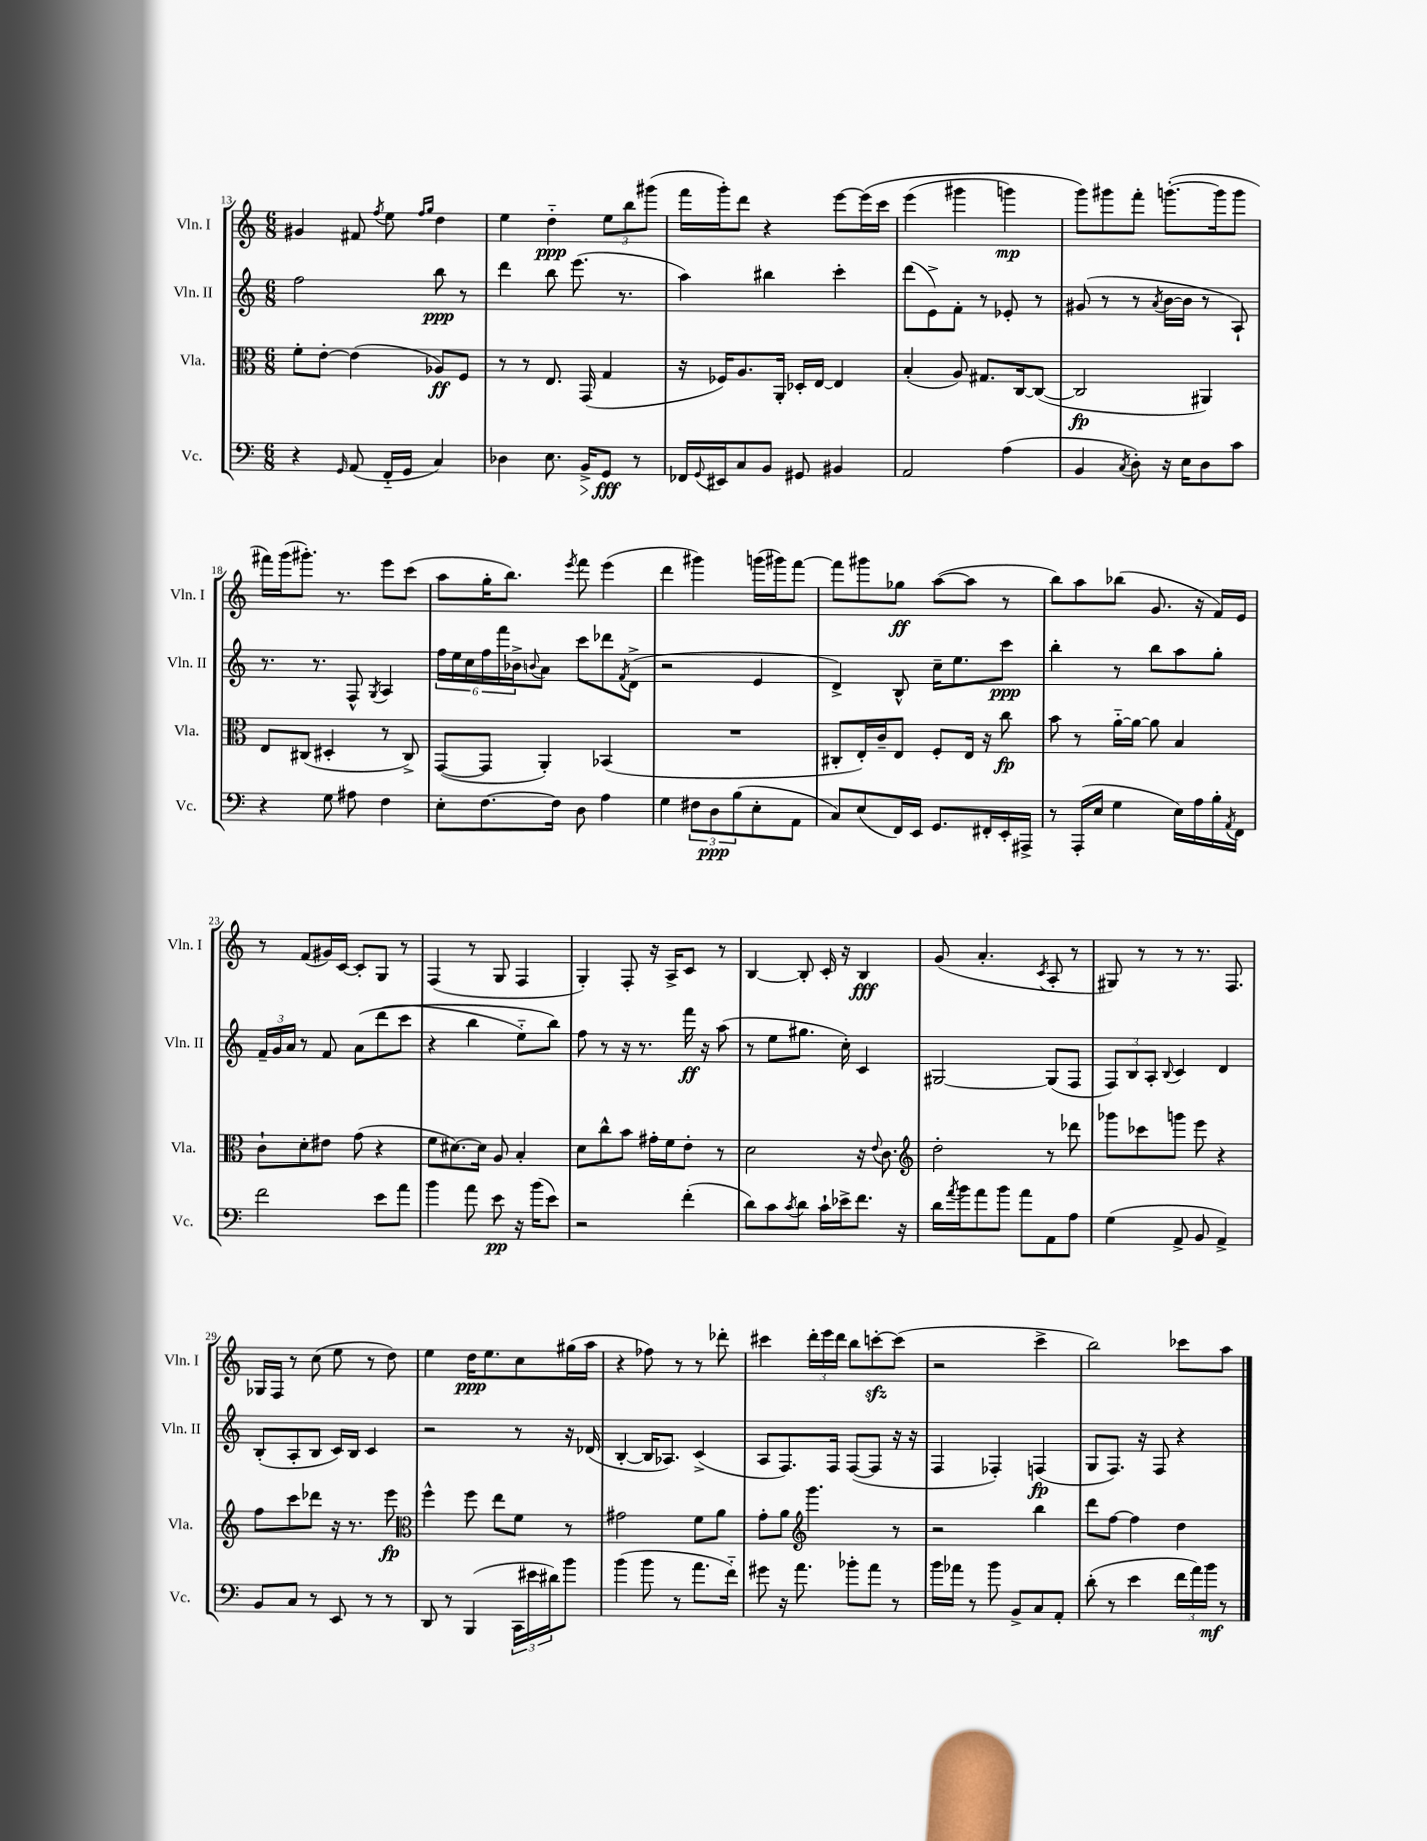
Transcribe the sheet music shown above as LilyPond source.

<<
\new StaffGroup <<
\new Staff = "s0" \with { instrumentName = "Vln. I" shortInstrumentName = "Vln. I" } {
    \clef treble \key c \major \numericTimeSignature \time 6/8
    gis'4 fis'8 \acciaccatura { f''8 } e''8 \grace { f''16 g''16 } d''4 |
    e''4 d''4-_\ppp \tuplet 3/2 { e''8 b''8 gis'''8( } |
    f'''16 g'''16-.) d'''8 r4 e'''8~ e'''16\( c'''16 |
    e'''4( gis'''4 g'''4\mp) |
    g'''8\) gis'''8 f'''8-. g'''8.~-.( g'''16 g'''8 |
    fis'''16) g'''16( gis'''8.-.) r8. e'''8 c'''8( |
    a''8 g''16-. b''8.) \acciaccatura { e'''8 } f'''8 e'''4( |
    d'''4 gis'''4) g'''16( gis'''16) f'''8~ |
    f'''8 gis'''8 ges''8\ff a''8~( a''8 r8 |
    b''8) a''8 bes''8( g'8. r16 f'16) e'16 |
    r8 f'8( gis'16) c'16~ c'8-. g8 r8 |
    f4( r8 g8 f4 |
    g4-.) f8-. r16 a16-> c'8 r8 |
    b4~ b8-. c'16-. r16 b4\fff |
    g'8( a'4.-. \acciaccatura { c'8 } a8-. r8 |
    gis8) r8 r8 r8. f8. |
    ges16 f16 r8 c''8( e''8 r8 d''8) |
    e''4 d''16\ppp e''8. c''8 gis''16( a''16 |
    r4 fes''8) r8 r8 des'''8-. |
    cis'''4 \tuplet 3/2 { d'''16-. e'''16 d'''16 } b''8 c'''8~-.\sfz c'''8( |
    r2 c'''4-> |
    b''2) ces'''8 a''8 \bar "|." |
}
\new Staff = "s1" \with { instrumentName = "Vln. II" shortInstrumentName = "Vln. II" } {
    \clef treble \key c \major \numericTimeSignature \time 6/8
    f''2 b''8\ppp r8 |
    d'''4 b''8 e'''8.( r8. |
    a''4) bis''4 c'''4-. |
    d'''8( e'8->) f'8-. r8 ees'8-. r8 |
    gis'8( r8 r8 \acciaccatura { a'8 } b'16~ b'16 r8 a8-!) |
    r8. r8. f8-^ \acciaccatura { g8 } a4 |
    \tuplet 6/4 { f''16 e''16 c''16 f''16 f'''16 bes'16-> } \appoggiatura { b'8 } a'8 c'''8 des'''8 \acciaccatura { f'8 } d'8->( |
    r2 e'4 |
    d'4->) b8-^ c''16-- e''8. c'''8\ppp |
    b''4-. r8 b''8 a''8 g''8-. |
    \tuplet 3/2 { f'16-- g'16 a'16 } r8 f'8 a'8\( d'''8( c'''8 |
    r4 b''4 e''8-_) b''8\) |
    f''8 r8 r16 r8. f'''16\ff r16 a''8( |
    r8 e''8 gis''8. c''16-.) c'4 |
    gis2~ gis8( f8 |
    \tuplet 3/2 { f8) b8 a8-. } \appoggiatura { b8 } c'4 d'4 |
    b8-.( a8-. b8 c'16) b16 c'4 |
    r2 r8 r16 des'16( |
    b4~-. b16 aes8.) c'4->( |
    a8 f8.) f16 f8~( f8 r16 r16 |
    f4 fes4-.) f4\fp( |
    g8 f8.) r16 f8 r4 \bar "|." |
}
\new Staff = "s2" \with { instrumentName = "Vla." shortInstrumentName = "Vla." } {
    \clef alto \key c \major \numericTimeSignature \time 6/8
    f'8-. e'8~-. e'4( aes8\ff) f8 |
    r8 r8 e8. g,16( g4 |
    r16 fes16) a8. a,16-. des16-. e16~ e4 |
    b4-.( a8) gis8. c16~ c8~( |
    c2\fp ais,4) |
    e8 cis8( dis4-. r8 cis8->) |
    g,8~( g,8 a,4-.) bes,4( |
    R2. |
    cis8-. e16-.) c'16-- e8 f8-. e16 r16 c''8\fp |
    b'8 r8 a'16~-_ a'16~ a'8 b4 |
    c'8-! d'8-. eis'8 g'8( r4 |
    f'8 dis'8.~) dis'16 a8 b4-. |
    d'8 c''8-^ b'8 gis'16-. f'16 e'8-. r8 |
    d'2 r16 \appoggiatura { e'8 } c'8. |
    \clef treble d''2-. r8 des'''8 |
    ges'''8 ces'''8 g'''8 e'''8 r4 |
    f''8 c'''8 des'''8 r16 r8. e'''8\fp |
    \clef alto f''4-^ f''8 e''8 f'8 r8 |
    gis'2 f'8 a'8 |
    g'8-. a'8 \clef treble g'''4. r8 |
    r2 b''4 |
    d'''8 f''8~ f''4 d''4 \bar "|." |
}
\new Staff = "s3" \with { instrumentName = "Vc." shortInstrumentName = "Vc." } {
    \clef bass \key c \major \numericTimeSignature \time 6/8
    r4 \grace { g,16 } a,8( f,16-_ g,16 c4) |
    des4 e8. b,16->\> g,8\fff\! r8 |
    fes,16 \appoggiatura { g,8 } eis,16 c8 b,8 gis,8 bis,4 |
    a,2 a4( |
    b,4 \acciaccatura { c8 } d8-.) r16 e16 d8 c'8 |
    r4 g8 ais8 f4 |
    e8-. f8.~ f16 d8 a4 |
    g4 \tuplet 3/2 { fis8 d8\ppp b8( } e8-. a,8 |
    c8) e8( f,16) e,16 g,8. fis,16-. e,16-. ais,,16-> |
    r8 a,,16-.( e16 g4 e16) a16 b16-. \acciaccatura { a,8 } f,16 |
    f'2 e'8 a'8 |
    b'4 a'8 e'8\pp r16 b'16( e'8) |
    r2 f'4-.( |
    d'8) c'8 \acciaccatura { c'8 } d'8 c'16-! ees'16-> f'8. r16 |
    d'16 \acciaccatura { a'8 } b'16 a'8 b'8 a'8 a,8 a8 |
    g4( a,8-> b,8 a,4->) |
    b,8 c8 r8 e,8 r8 r8 |
    d,8 r8 b,,4( \tuplet 3/2 { c,16 eis'16 dis'16) } b'8 |
    b'4( b'8 r8 a'8. f'16-_) |
    gis'8 r16 a'8. bes'8-. a'8 r8 |
    b'16 aes'16 r8 b'8 b,8-> c8 a,8-. |
    d'8-.( r8 e'4 \tuplet 3/2 { f'16 a'16) b'16\mf } r8 \bar "|." |
}
>>
>>
\layout { \context { \Score currentBarNumber = #13 } }
